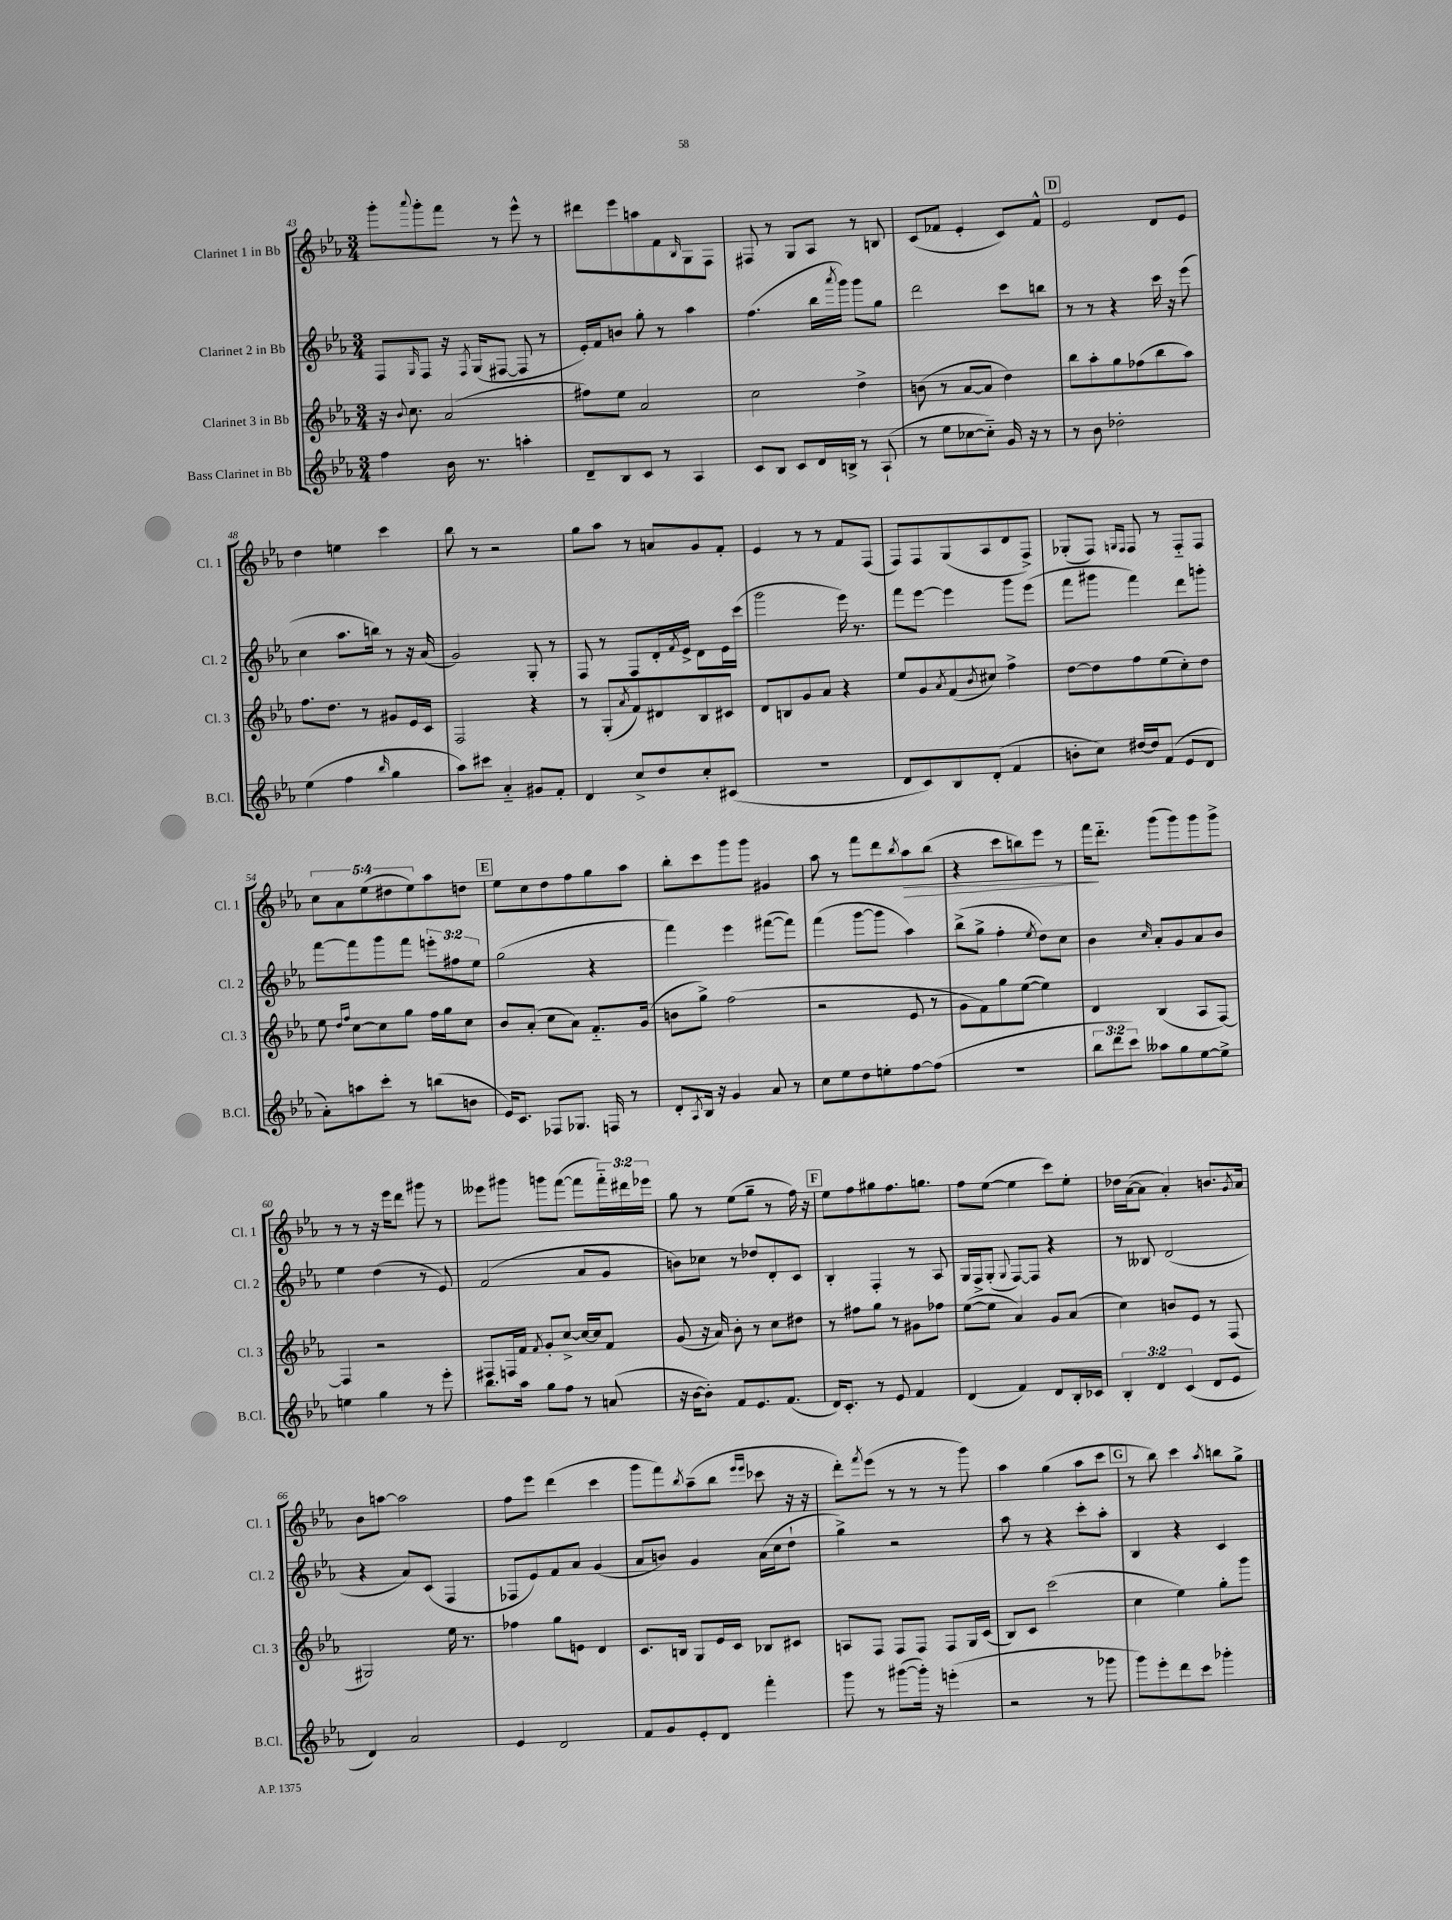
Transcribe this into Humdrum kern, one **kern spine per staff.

**kern	**kern	**kern	**kern
*staff4	*staff3	*staff2	*staff1
*clefG2	*clefG2	*clefG2	*clefG2
*k[b-e-a-]	*k[b-e-a-]	*k[b-e-a-]	*k[b-e-a-]
*M3/4	*M3/4	*M3/4	*M3/4
4ff	16r	8F	8ggg'
.	8qqb-	.	.
.	8.cc	.	.
.	.	16qqG	8qqaaa-
.	.	8F	8ggg'
16b-	(2a-	16r	8fff
.	.	8qF	.
8.r	.	(16G	.
.	.	[8F#	8r
4aa'	.	8F#]	8eee-^^
.	.	8r	8r
=	=	=	=
8d~	8ff#)	16e-')	8ddd#
.	.	16f	.
8B-	8ee-	8b	8eee-
8c	2a-	8gg'	8aa
8r	.	8r	8f
.	.	.	16qqB-
4A-	.	4aa-	8G
.	.	.	8F
=	=	=	=
8c	2cc	(4.ff	8F#
8B-	.	.	8r
8c	.	.	8G
16d	.	16bb-	8A-
.	.	8qaaa-	.
16B^	.	16ggg)	.
8r	4dd^	8ggg	8r
(8A-`	.	8gg	8B
=	=	=	=
8r	(8b	2ddd	(8c
8ee-	8r	.	8f-
[8cc-	[8a-	.	4e-'
8cc-'~])	8a-]	.	.
16g	4dd)	8ccc	8c)
16r	.	.	.
8r	.	8bb	8f-^^
=	=	=	=
8r	8bb-	8r	2e-
8b-	8aa-'	8r	.
2dd-'	8gg	4r	.
.	(8ff-	.	.
.	8bb-	16ccc	8d
.	.	16r	.
.	8aa-)	(8eee-	8e-
=	=	=	=
(4ee-	8.ff	4cc	4dd
.	8.dd	.	.
4ff	.	8.aa-	4ee
.	8r	.	.
.	.	16bb)	.
16qqbb-	.	.	.
4gg	8g#	8r	4ccc
.	16e-	16r	.
.	16c	(16a-	.
=	=	=	=
8aa-)	2F	2g)	8bb-
8ccc#	.	.	8r
4a-'~	.	.	2r
8g#	4r	8G'	.
8f'	.	8r	.
=	=	=	=
4d	8r	8F	8gg
.	(8G'	8r	8aa-
.	8qa-	.	.
8cc^	8f)	8F	8r
8dd	8d#	16d'	8a
.	.	8qf	.
.	.	16e-^	.
8cc'	8B-	8d	8g
(8c#	8c#	16e-	8f'
.	.	(16ccc	.
=	=	=	=
2.r	8d	2ggg	4e-
.	8B	.	.
.	8g	.	8r
.	8a-	.	8r
.	4r	16eee-)	8f
.	.	8.r	.
.	.	.	(8F
=	=	=	=
8d	8ee-	8fff	8F)
8c)	8g	[8eee-	8F
.	8qa-	.	.
8B-	(8f	4eee-]	(8G
.	8qb-	.	.
(8d'	8cc#)	.	8A-
4f	4ff^	8ggg	8d
.	.	(8eee-	8F^)
=	=	=	=
8b'	[8dd	8fff	(8G-'
8cc)	8dd]	8ggg#	8F)
.	.	.	16qqG
.	.	.	16qqF
[16dd#	8ff	4fff)	8F
16dd#]	.	.	.
(8f	(8ee-	.	8r
8e-	8cc')	8ddd	8F'~
8d	8dd	8ggg'	8F
=	=	=	=
8a-')	8ee-	[8fff	10cc
.	.	.	10a-
.	16qqdd	.	.
.	16qqff	.	.
8aa	[8cc	8fff]	.
.	.	.	(10ee-
8ccc'	8cc]	8ggg	.
.	.	.	10dd#
8r	8gg	8fff	.
.	.	.	10ee-)
(8bb	16ff	12eee'	8aa-
.	16gg	.	.
.	.	12ff#	.
8b	8cc	.	8dd
.	.	12ee-	.
=	=	=	=
16e-)	8b-	(2gg	8ee-
8.c	.	.	.
.	(8a-'	.	8cc
8F-	8cc	.	8dd
8.G-	8a-)	.	8ff
.	8.f'~	4r	8gg
16F	.	.	.
8r	.	.	8aa-
.	(16g	.	.
=	=	=	=
8d'	8b	4fff)	8bb-'
8qA-	.	.	.
16B-	8gg^)	.	8ccc
16r	.	.	.
4g	(2ff	4eee-	8ggg
.	.	.	8ggg
8a-	.	([8fff#	4g#
8r	.	8fff#])	.
=	=	=	=
8cc	2r	(4fff	8aa-
8ee-	.	.	8r
8dd	.	[8ggg	8fff
8ee'	.	8ggg]	8ddd
.	.	.	8qbb-
[8ff	8e-	4aa-)	8aa-
(8ff]	8r	.	(8bb-
=	=	=	=
2.r	8g	(8bb-^	4r
.	8f)	8gg^	.
.	8gg	4ff'	8ccc
.	([8ee-	.	8bb)
.	.	8qee-	.
.	4ee-])	8dd)	8eee-
.	.	8cc	8r
=	=	=	=
12bb-	4d	4b-	16fff
.	.	.	8.ddd'~
12ddd	.	.	.
12ccc)	.	.	.
.	.	16qqcc	.
8aa--	(4B-	8a-'	(8ggg
8gg	.	8g	8ggg)
[8ee-	8A-	8a-	8ggg
8ee-^]	[8F)	8b-	8ggg^
=	=	=	=
4ee	4F]	4ee-	8r
.	.	.	8r
4gg	2r	(4dd	16r
.	.	.	16eee-
.	.	.	8ddd
8r	.	8r	8ggg#
8eee-'	.	8e-)	8r
=	=	=	=
8.bb-	8F#	(2f	8eee--
.	16F	.	8ggg#
16aa-	16f	.	.
.	8qf	.	.
8gg	8g'	.	8ggg
8ff	[8cc^	.	([8fff
8r	16cc_	8a-	8fff]
.	16cc]	.	.
(8a	8f	8g	24fff'~)
.	.	.	24ddd#
.	.	.	24eee-
=	=	=	=
16r	(8g	8b)	8gg
[16b-	.	.	.
8b-'])	16r	8cc-	8r
.	16a-)	.	.
8f	8b-'	8r	(8ee-
8.e-	8r	8dd-	8gg~
.	8cc	8d'	8r
(8.f	.	.	.
.	8dd#	8c	16ff)
.	.	.	16r
=	=	=	=
16d)	8r	4B-'	8ee-
8.c'	.	.	.
.	8ff#	.	8ff
8r	8gg	4F'	8gg#
8e-	8r	.	8.ff
4f	8g#	8r	.
.	.	.	8.gg
.	8ff-	8A-	.
=	=	=	=
(4d	([8ee-	16G	8ff
.	.	16F^	.
.	8ee-]	(8G'	([8ee-
.	.	8qqG	.
4f)	4a-)	[8F)	4ee-]
.	.	8F]	.
8d	8g	4r	8ccc)
16B-'	(8a-	.	8ee-'
16c-	.	.	.
=	=	=	=
6B-'	4cc)	8r	16dd-
.	.	.	([16a-
.	.	8B--	8a-]
6d	.	.	.
.	8b	(2d	4a-')
(6c	.	.	.
.	8e-	.	.
8d	8r	.	8.b
8e-	(8F	.	.
.	.	.	8qg
.	.	.	16a-
=	=	=	=
4d)	2G#)	4r	8b-
.	.	.	[8aa
2a-	.	8a-)	2aa]
.	.	(8c	.
.	16ee-	4F	.
.	8.r	.	.
=	=	=	=
4e-	4ff-	8F-	8ff
.	.	8e-)	8eee-
2d	8gg	8f	(4ddd
.	8e	8a-	.
.	4d	(4g	4ccc
=	=	=	=
8f	8.c	8a-	8ggg
8g	.	8b)	8fff)
.	16B	.	.
.	.	.	8qbb-
8e-'	8G	4g	(8aa-~
8d	16e-	.	8bb-
.	16c	.	.
.	.	.	16qqeee-
.	.	.	16qqeee-
4fff'	8B-	(16a-	8ccc-
.	.	16cc	.
.	8c#	8dd`	16r
.	.	.	16r
=	=	=	=
8ggg	8A	4gg^)	8ddd')
.	.	.	8qfff
8r	8F	.	(8eee-
([8ggg#	8F	2r	8r
16ggg#'])	8F	.	8r
16r	.	.	.
(4eee'	8F	.	8r
.	16G	.	8ggg)
.	(16c	.	.
=	=	=	=
2r	8B-)	8aa-	4aa-
.	8c	8r	.
.	(2ccc	4r	(4gg
8r	.	8ccc'	8aa-
8ggg-	.	8aa-'	8ccc
=	=	=	=
8ggg)	4cc	4B-	8r
8eee-'	.	.	8bb-)
8ddd	4ee-)	4r	4ccc
8ccc	.	.	.
.	.	.	8qaa-
4ggg-'	8gg'	4c	8bb
.	8ggg	.	8gg^
==	==	==	==
*-	*-	*-	*-
